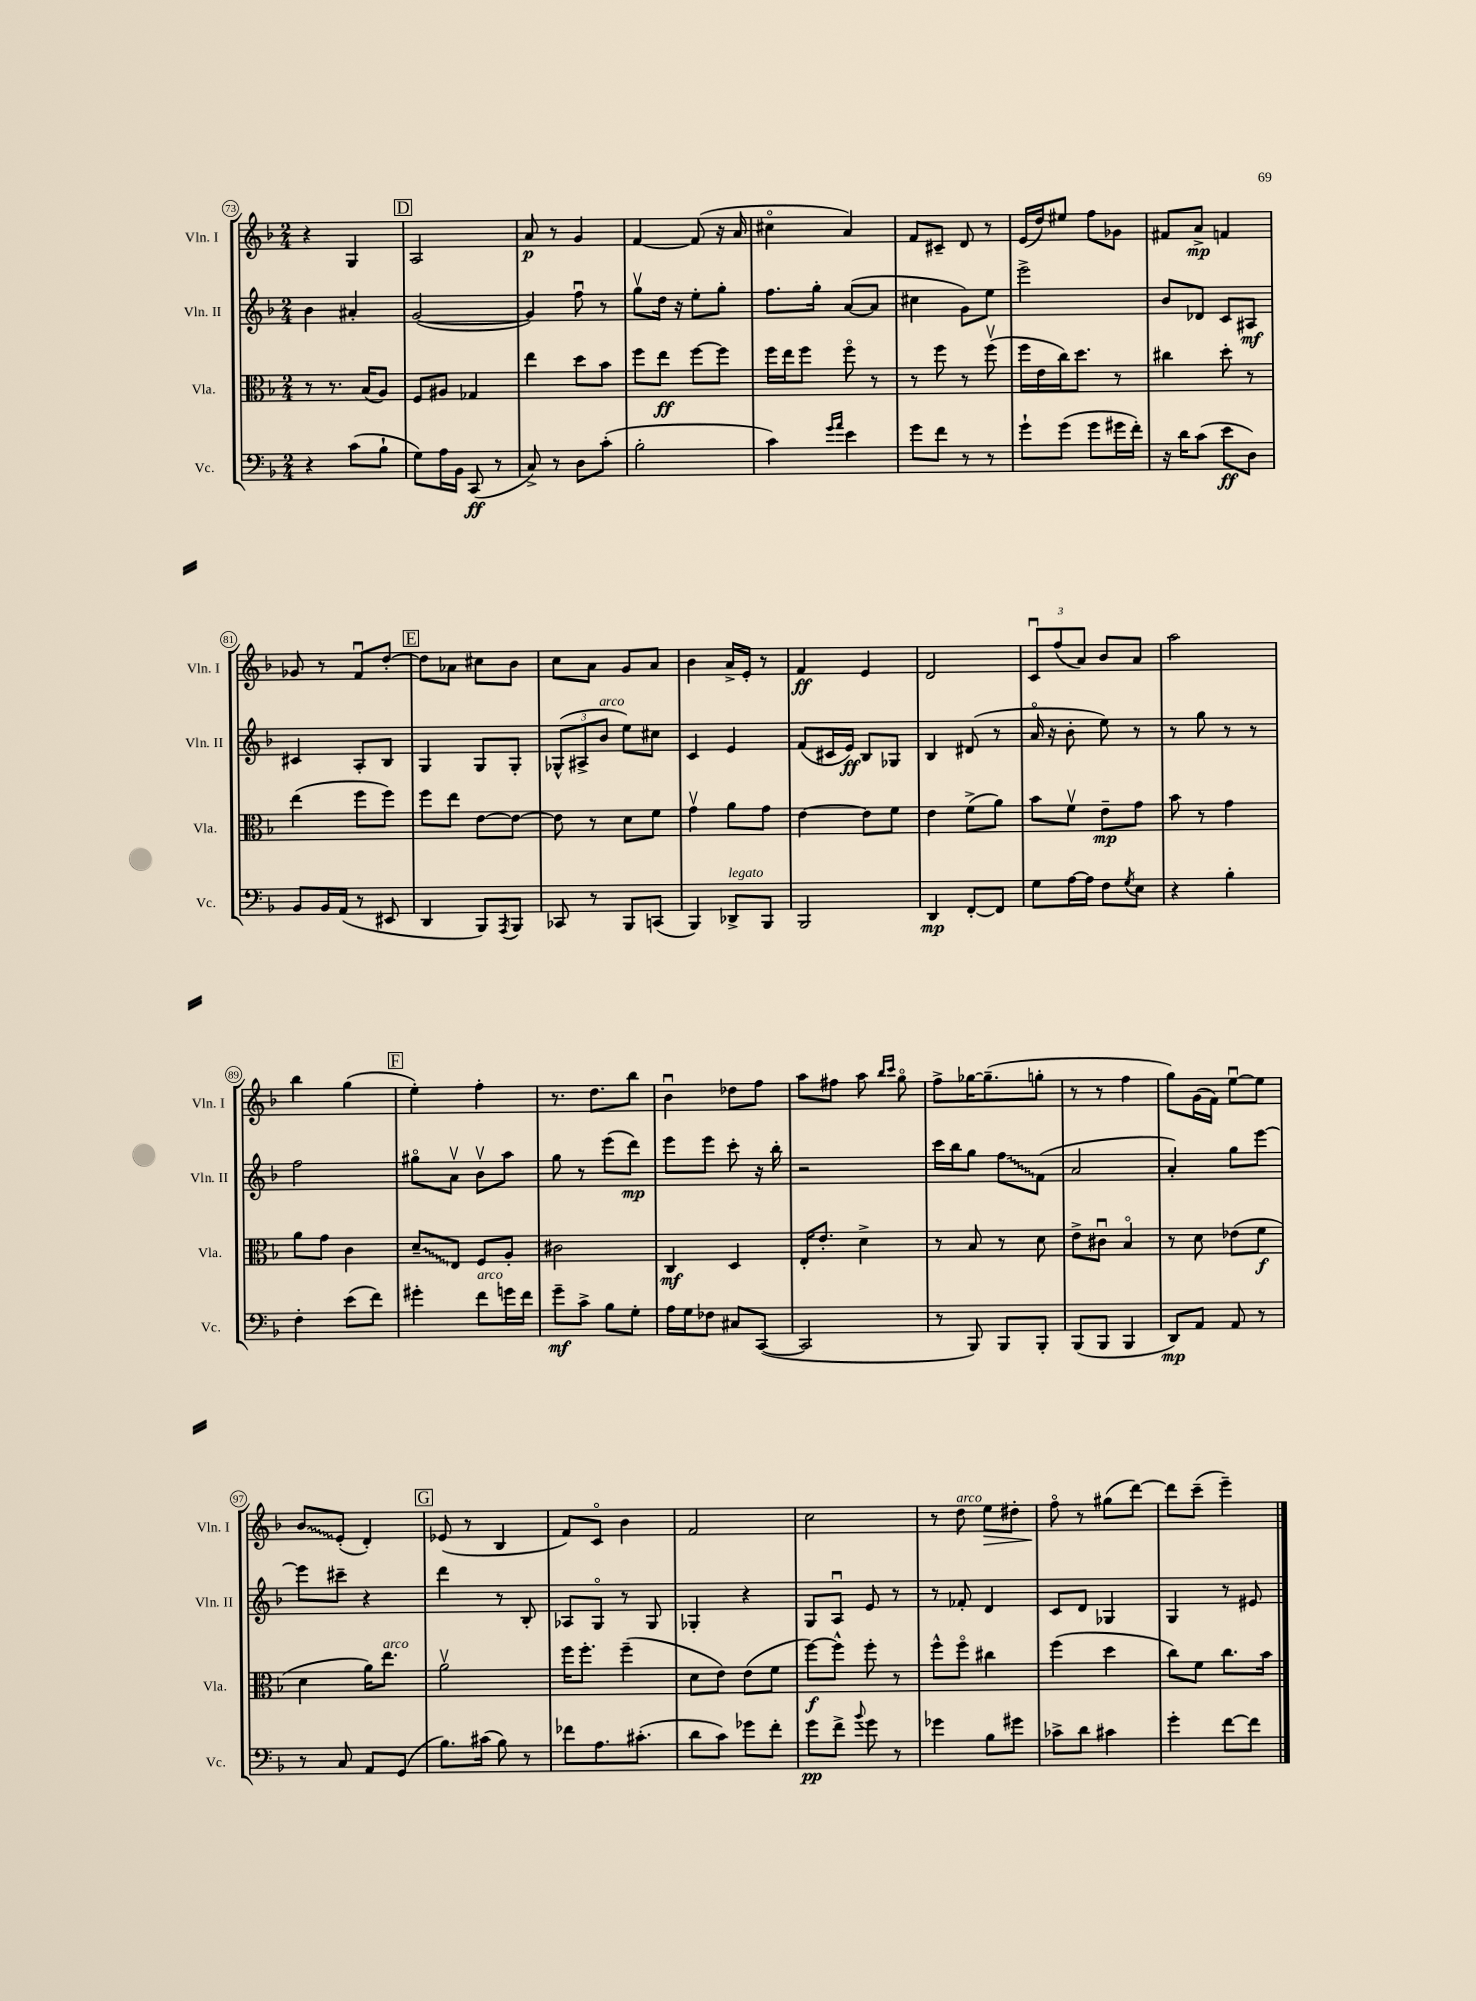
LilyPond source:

<<
\new StaffGroup <<
\new Staff = "s0" \with { instrumentName = "Vln. I" shortInstrumentName = "Vln. I" } {
    \clef treble \key f \major \numericTimeSignature \time 2/4
    r4 g4 |
    \mark \markup { \box "D" } a2 |
    a'8\p r8 g'4 |
    f'4~ f'8( r16 a'16 |
    cis''4\flageolet a'4) |
    f'8 cis'8-- d'8 r8 |
    e'16( d''16) eis''8 f''8 ges'8 |
    fis'8 a'8->\mp f'4 |
    ges'8 r8 f'8\downbow d''8~-. |
    \mark \markup { \box "E" } d''8 aes'8 cis''8 bes'8 |
    c''8 a'8 g'8 a'8 |
    bes'4 a'16-> e'16-. r8 |
    f'4\ff e'4 |
    d'2 |
    \tuplet 3/2 { c'8\downbow f''8( a'8) } bes'8 a'8 |
    a''2 |
    bes''4 g''4( |
    \mark \markup { \box "F" } e''4-.) f''4-. |
    r8. d''8. bes''8 |
    bes'4\downbow des''8 f''8 |
    a''8 fis''8 a''8 \grace { bes''16 c'''16 } g''8\flageolet |
    f''8-> ges''16~ ges''8.--( g''8-. |
    r8 r8 f''4 |
    g''8) g'16( f'16) e''8~\downbow e''8 |
    \once \override Glissando.style = #'zigzag bes'8\glissando e'8-.( d'4-.) |
    \mark \markup { \box "G" } ees'8( r8 bes4 |
    f'8) c'8\flageolet bes'4 |
    f'2 |
    c''2 |
    r8 d''8^\markup { \italic "arco" } e''8\> dis''8-. |
    f''8\flageolet\! r8 gis''8( d'''8~) |
    d'''8 c'''8--( e'''4--) \bar "|." |
}
\new Staff = "s1" \with { instrumentName = "Vln. II" shortInstrumentName = "Vln. II" } {
    \clef treble \key f \major \numericTimeSignature \time 2/4
    bes'4 ais'4-. |
    \mark \markup { \box "D" } g'2~( |
    g'4) f''8\downbow r8 |
    g''8\upbow d''16 r16 e''8-. g''8-. |
    f''8. g''16-. a'8~( a'8 |
    cis''4 g'8) e''8 |
    e'''2-> |
    bes'8 des'8 c'8 ais8\mf |
    cis'4 a8-. bes8 |
    \mark \markup { \box "E" } g4 g8 g8-. |
    \tuplet 3/2 { ges8-^( ais8-> bes'8^\markup { \italic "arco" } } e''8) cis''8 |
    c'4 e'4 |
    f'8( cis'16 e'16\ff) bes8 ges8 |
    bes4 dis'8( r8 |
    a'16\flageolet r16 bes'8-. e''8) r8 |
    r8 g''8 r8 r8 |
    f''2 |
    \mark \markup { \box "F" } gis''8\flageolet a'8\upbow bes'8\upbow a''8 |
    g''8 r8 e'''8( d'''8\mp) |
    e'''8 e'''8 c'''8-. r16 bes''16-. |
    r2 |
    c'''16 bes''16 g''8 \once \override Glissando.style = #'zigzag f''8\glissando f'8( |
    a'2 |
    a'4-.) g''8 e'''8~ |
    e'''8 cis'''8-- r4 |
    \mark \markup { \box "G" } d'''4 r8 bes8-. |
    aes8 g8\flageolet r8 g8 |
    ges4-. r4 |
    g8 a8\downbow e'8 r8 |
    r8 fes'8-. d'4 |
    c'8 d'8 ges4 |
    g4 r8 eis'8 \bar "|." |
}
\new Staff = "s2" \with { instrumentName = "Vla." shortInstrumentName = "Vla." } {
    \clef alto \key f \major \numericTimeSignature \time 2/4
    r8 r8. bes16( a8) |
    \mark \markup { \box "D" } f8 ais8 ges4 |
    e''4 d''8 bes'8 |
    f''8 e''8\ff f''8~ f''8 |
    f''16 e''16 f''8 f''8\flageolet r8 |
    r8 f''8 r8 f''8\upbow( |
    f''16 e'16 c''16) d''8. r8 |
    cis''4 d''8-. r8 |
    e''4( f''8 f''8) |
    \mark \markup { \box "E" } f''8 e''8 e'8~ e'8~ |
    e'8 r8 d'8 f'8 |
    g'4\upbow a'8 g'8 |
    e'4~ e'8 f'8 |
    e'4 f'8->( a'8) |
    bes'8 f'8\upbow e'8--\mp g'8 |
    bes'8 r8 g'4 |
    a'8 g'8 c'4 |
    \mark \markup { \box "F" } \once \override Glissando.style = #'zigzag d'8--\glissando e8 f8 a8-. |
    cis'2 |
    c4\mf d4 |
    e16-. e'8.-. d'4-> |
    r8 bes8 r8 d'8 |
    e'8-> cis'8\downbow bes4\flageolet |
    r8 d'8 ees'8( f'8\f |
    d'4 a'16) e''8.^\markup { \italic "arco" } |
    \mark \markup { \box "G" } a'2\upbow |
    f''16 f''8.-. f''4--( |
    d'8 e'8) e'8( f'8 |
    f''8~\f) f''8-^ f''8-. r8 |
    f''8-^ f''8\flageolet cis''4 |
    f''4( d''4 |
    c''8) f'8 c''8. bes'16 \bar "|." |
}
\new Staff = "s3" \with { instrumentName = "Vc." shortInstrumentName = "Vc." } {
    \clef bass \key f \major \numericTimeSignature \time 2/4
    r4 c'8( bes8-! |
    \mark \markup { \box "D" } g8) a16 bes,16 c,8\ff( r8 |
    c8->) r8 d8 c'8-.( |
    bes2-. |
    c'4) \grace { g'16 a'16 } e'4 |
    g'8 f'8 r8 r8 |
    g'8-! g'8( g'8 gis'16 f'16-.) |
    r16 d'16 c'8( e'8\ff d8) |
    bes,8 bes,16 a,16( r8 eis,8 |
    \mark \markup { \box "E" } d,4 bes,,8) \acciaccatura { a,,8 } bes,,8 |
    ces,8 r8 bes,,8 c,8( |
    bes,,4) des,8->^\markup { \italic "legato" } bes,,8 |
    bes,,2 |
    d,4\mp f,8~-. f,8 |
    g8 a16~ a16 f8 \acciaccatura { g8 } e8 |
    r4 bes4-. |
    f4-. e'8( f'8) |
    \mark \markup { \box "F" } gis'4-. f'8^\markup { \italic "arco" } g'16 f'16 |
    g'8--\mf c'8-> bes8 g8-. |
    a16 g16 fes8 cis8 c,8~( |
    c,2 |
    r8 bes,,8) bes,,8 bes,,8-. |
    bes,,8( bes,,8 bes,,4 |
    d,8\mp) a,8 a,8 r8 |
    r8 c8 a,8 g,8( |
    \mark \markup { \box "G" } bes8.) cis'16( bes8) r8 |
    fes'8 a8. cis'8.-.( |
    d'8 c'8) ges'8 f'8-. |
    g'8\pp f'8-> \appoggiatura { bes'8 } g'8 r8 |
    ges'4 bes8 gis'8 |
    ces'8-> d'8 cis'4 |
    g'4-. f'8~ f'8 \bar "|." |
}
>>
>>
\layout { \context { \Score currentBarNumber = #73 \override BarNumber.stencil = #(make-stencil-circler 0.1 0.3 ly:text-interface::print) } }
